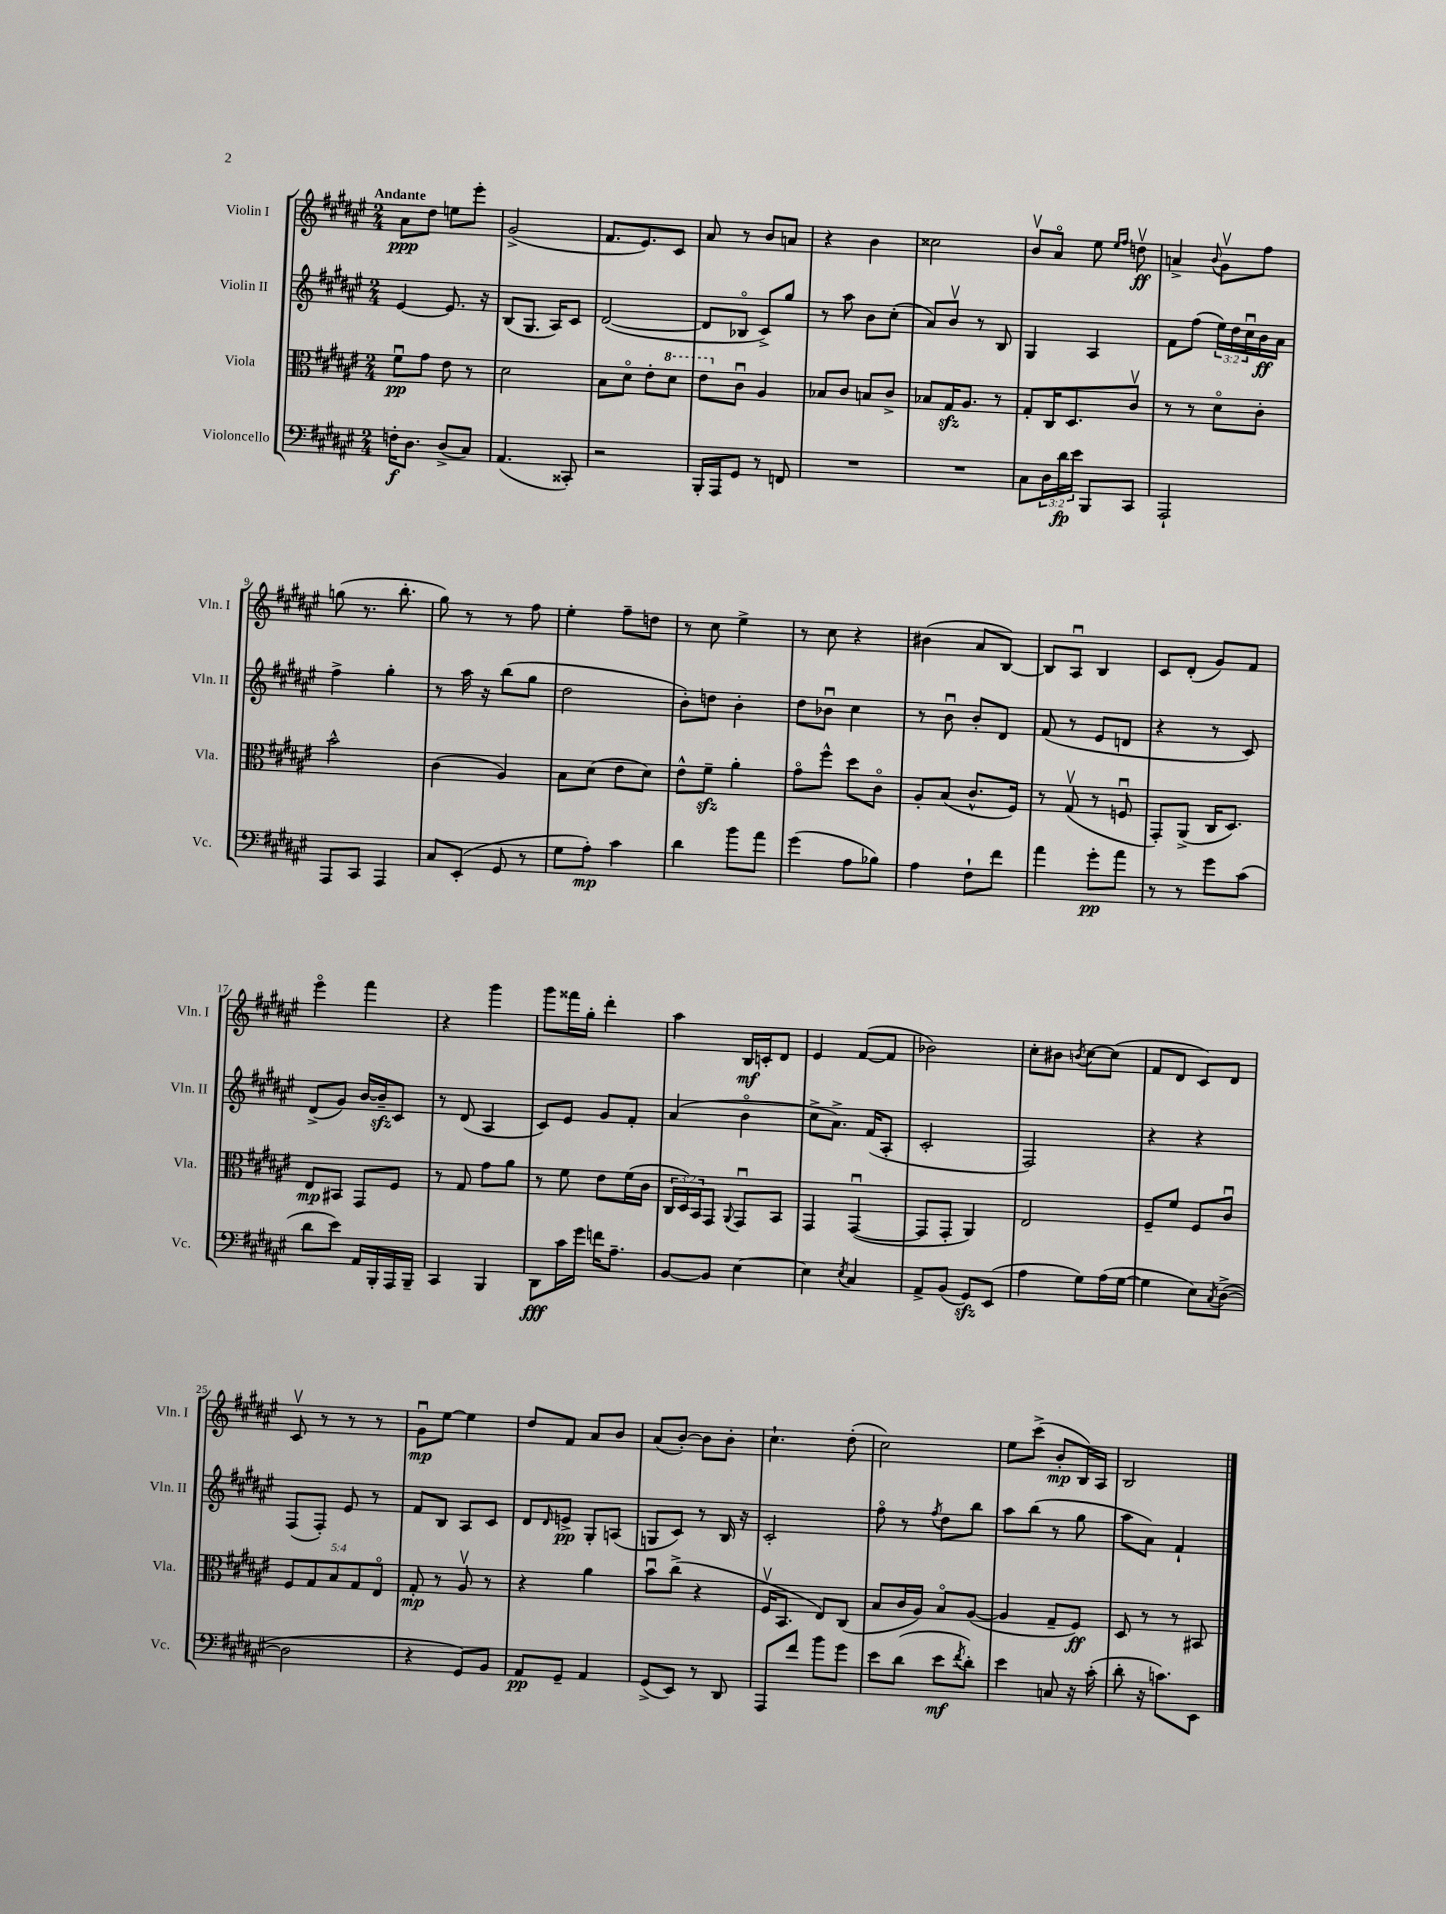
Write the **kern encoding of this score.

**kern	**kern	**kern	**kern
*staff4	*staff3	*staff2	*staff1
*clefF4	*clefC3	*clefG2	*clefG2
*k[f#c#g#d#a#e#]	*k[f#c#g#d#a#e#]	*k[f#c#g#d#a#e#]	*k[f#c#g#d#a#e#]
*M2/4	*M2/4	*M2/4	*M2/4
16F'\LK	8f#u\L	[4e#/	8a#\L
8.D#\J	.	.	.
.	8g#\J	.	8dd#\J
(8D#^/L	8e#\	8.e#/]	8ee\L
8C#/J)	8r	.	8eee#'\J
.	.	16r	.
=	=	=	=
(4.AA#/	2d#\	(8B/L	(2g#^/
.	.	8.G#/J	.
.	.	16A#/LK)	.
8CC##'/)	.	8c#/J	.
=	=	=	=
2r	8B\L	([2d#/	8.f#/L
.	8d#o\J	.	.
.	.	.	8.e#/)
.	8e#'\L	.	.
.	8dd#\J	.	8c#/J
=	=	=	=
16BBB'/LL	8ee#\L	8d#/]L	8a#/
16AAA#/J	.	.	.
8GG#/J	8c#u\J	8B-o/J	8r
8r	4A#/	8c#^/L)	8b/L
8FF/	.	8gg#/J	8a/J
=	=	=	=
2r	8B-/L	8r	4r
.	8c#/J	8aa#\	.
.	8B/L	8b\L	4b\
.	8c#^/J	(8cc#'\J	.
=	=	=	=
2r	8B-/L	8a#/L)	2cc##\
.	16G#/K	8bv/J	.
.	8.A#/J	.	.
.	.	8r	.
.	8r	8B/	.
=	=	=	=
8C#\L	8G#'/L	4G#/	8bv/L
24D#\L	16C#/K	.	8a#o/J
24d#\	.	.	.
.	8.D#/	.	.
24e#\JJ	.	.	.
8BBB/L	.	4A#/	8ee#\
.	.	.	16qqee#/LL
.	.	.	16qqff#/JJ
8CC#/J	8c#v/J	.	8ddv\
=	=	=	=
2AAA#`/	8r	8f#\L	4a^/
.	8r	(8ff#\J	.
.	.	.	8qqb/
.	8d#o\L	24ee#\LL)	8g#v\L
.	.	24dd#\	.
.	.	24cc#u\	.
.	8c#'\J	16b\	8ff#\J
.	.	16a#\JJ	.
=	=	=	=
8AAA#/L	2b^^\	4ff#^\	(8gg\
8CC#/J	.	.	8.r
4AAA#/	.	4gg#'\	.
.	.	.	8.bb'\
=	=	=	=
8C#/L	(4c#\	8r	8gg#\)
(8EE#'/J	.	16aa#\	8r
.	.	16r	.
8GG#/	4A#/)	(8bb\L	8r
8r	.	8gg#\J	8ff#\
=	=	=	=
8G#\L	8B\L	2dd#\	4ee#'\
8A#'\J)	(8d#\J	.	.
4c#\	8e#\L	.	8ff#~\L
.	8d#\J)	.	8dd\J
=	=	=	=
4d#\	8e#^^\L	8b'\L)	8r
.	8f#~\J	8dd\J	8cc#\
8b\L	4a#'\	4b'\	4ee#^\
8a#\J	.	.	.
=	=	=	=
(4g#\	8g#o\L	8dd#\L	8r
.	8ff#^^\J	8b-u\J	8cc#\
8A#\L	8dd#\L	4cc#\	4r
8B-\J)	8c#o\J	.	.
=	=	=	=
4A#\	8A#'/L	8r	(4b#\
.	(8B/J	8bu\	.
8F#`\L	8.c#^^/L	8b'/L	8a#/L
8f#\J	.	8d#/J	[8B/J)
.	16F#/Jk)	.	.
=	=	=	=
4a#\	8r	(8f#/	8B/]L
.	(8G#v/	8r	8A#u/J
8g#'\L	8r	8e#/L	4B/
8a#\J	8Fu/	8d/J	.
=	=	=	=
8r	8GG#'/L)	4r	8c#/L
8r	(8AA#^/J	.	(8d#'/J
8g#\L	16C#/LK	8r	8g#/L)
.	8.D#/J)	.	.
(8c#\J	.	8c#/)	8f#/J
=	=	=	=
8d#\L	8E#/L	(8d#^/L	4eee#o\
8e#\J)	8BB#/J	8g#/J)	.
16AA#/LL	8GG#/L	[16b/LL	4fff#\
16BBB'/	.	16b~/]J	.
16AAA#/	8F#/J	8c#/J	.
16BBB~/JJ	.	.	.
=	=	=	=
4CC#/	8r	8r	4r
.	8G#/	(8d#/	.
4BBB/	8g#\L	4A#/	4ggg#\
.	8a#\J	.	.
=	=	=	=
8DD#\L	8r	8c#/L)	8ggg#\L
16c#\L	8f#\	8e#/J	16fff##\L
16g#\JJ	.	.	16gg#'\JJ
16f\LK	8e#\L	8g#/L	4ddd#'\
8.A#~\J	.	.	.
.	(16f#\L	8f#'/J	.
.	16c#\JJ	.	.
=	=	=	=
[8BB/L	24C#/LL	(4a#/	4aa#\
.	24D#/)	.	.
.	24BB/J	.	.
8BB/]J	8GG#/J	.	.
.	8qqAA#/	.	.
[4E#\	8GG#u/L	4bo\	16B/LL
.	.	.	16c'/J
.	8BB/J	.	8d#/J
=	=	=	=
4E#\]	4GG#/	8cc#^\L	4e#/
.	.	8.a#^\J)	.
8qE#/	.	.	.
4C#/	([4GG#u/	.	([8f#/L
.	.	(16f#/LK	.
.	.	8A#'/J	8f#/]J
=	=	=	=
8AA#^/L	8GG#/]L	2c#'/	2b-\)
(8BB/J	8GG#'/J	.	.
8GG#/L)	4AA#/)	.	.
(8EE#/J	.	.	.
=	=	=	=
4A#\	2E#/	2F#/)	8cc#'\L
.	.	.	8b#\J
.	.	.	8qb/
8G#\L)	.	.	[8cc#\L
(16A#\L	.	.	(8cc#\]J
[16G#\JJ	.	.	.
=	=	=	=
4G#\]	8F#~/L	4r	8f#/L
.	8f#/J	.	8d#/J
8E#\L)	8F#/L	4r	8c#/L)
8qC#/	.	.	.
([8D#^\J	8c#u/J	.	8d#/J
=	=	=	=
2D#\]	10F#/L	(8F#/L	8c#v/
.	10G#/	.	.
.	.	8F#'/J)	8r
.	10B/	.	.
.	.	8e#/	8r
.	10G#/	.	.
.	.	8r	8r
.	10E#o/J	.	.
=	=	=	=
4r	8G#'/	8f#/L	8g#u\L
.	8r	8B/J	[8ee#\J
8GG#/L)	8A#v/	8A#/L	4ee#\]
8BB/J	8r	8c#/J	.
=	=	=	=
8AA#/L	4r	8d#/L	8dd#/L
.	.	16qqd#/	.
8GG#~/J	.	8e^/J	8f#/J
4AA#/	4a#\	8G#'/L	8a#/L
.	.	(8A/J	8b/J
=	=	=	=
(8GG#^/L	8bu\L	8G/L	(8a#/L
8EE#/J)	(8cc#^\J	8c#/J)	[8b'/J)
8r	4r	8r	8b\]L
8DD#/	.	16B/	8b'\J
.	.	16r	.
=	=	=	=
8AAA#/L	16F#v/LK	2c#'/	4.cc#`\
.	8.BB/J	.	.
8f#/J	.	.	.
8b\L	8E#/L)	.	.
8g#\J	(8C#/J	.	(8dd#'\
=	=	=	=
8e#\L	8B/L	8ff#o\	2cc#\)
(8d#\J	16c#/L	8r	.
.	16A#/JJ)	.	.
.	.	8qff#/	.
8e#\L	8Bo/L	8dd#\L	.
8qf#/	.	.	.
8d#'\J)	([8A#/J	8bb\J	.
=	=	=	=
4e#\	4A#/]	8aa#\L	8ee#\L
.	.	(8bb\J	(8ccc#^\J
8C/	8G#~/L	8r	8b'/L
16r	8F#/J)	8gg#\	16B/L)
(16c#'\	.	.	16A#/JJ
=	=	=	=
8d#'\	8D#/	8aa#\L	2B/
16r	8r	8a#\J)	.
8.c\L)	.	.	.
.	8r	4f#`/	.
8EE#\J	8BB#/	.	.
==	==	==	==
*-	*-	*-	*-
